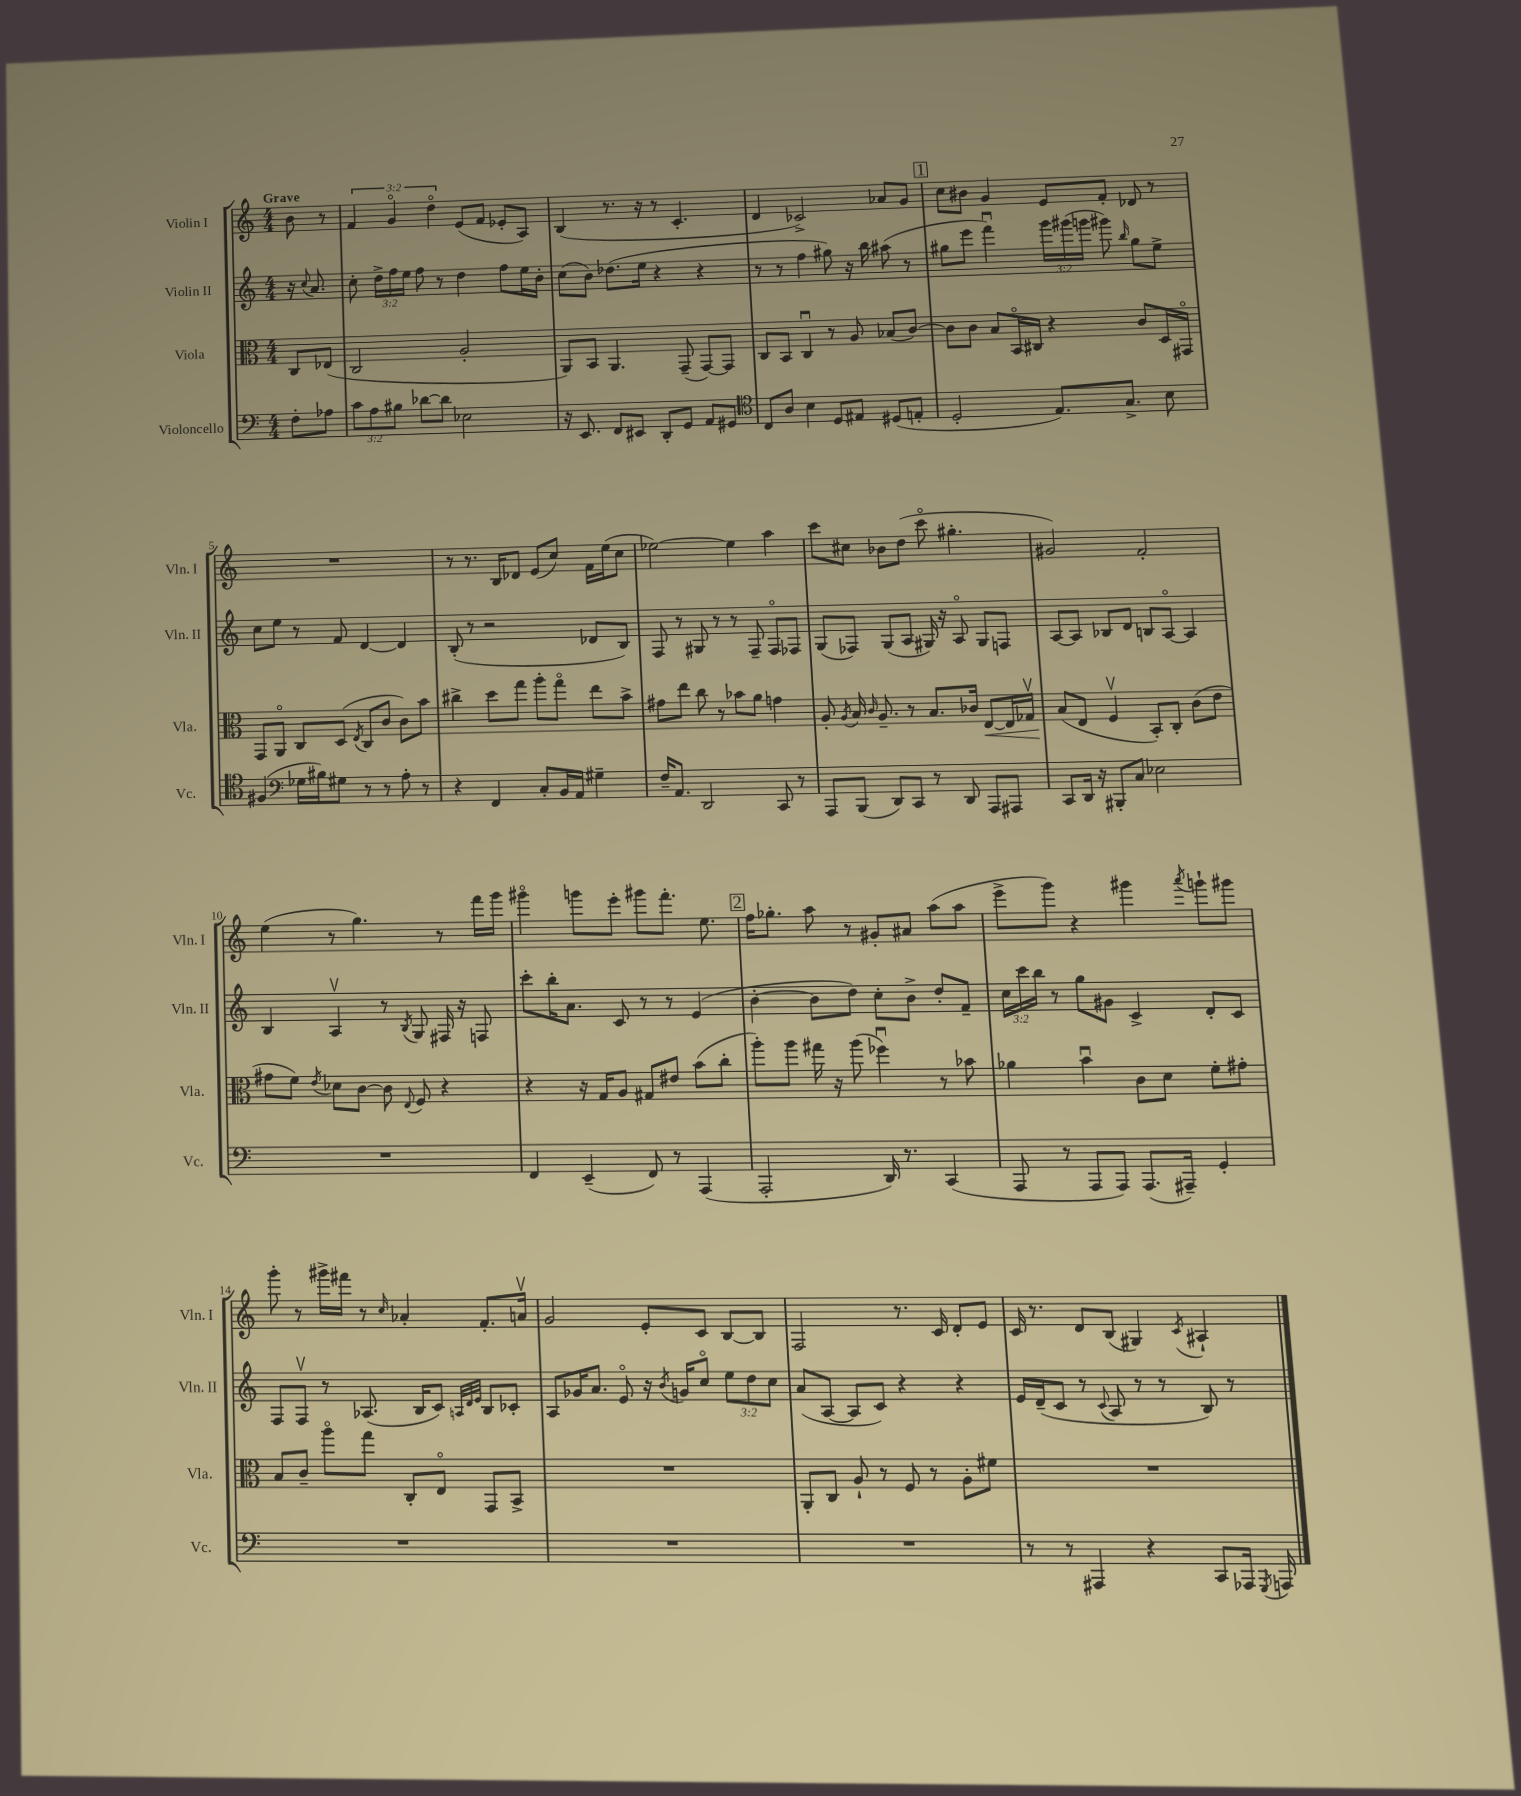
<<
\new StaffGroup <<
\new Staff = "s0" \with { instrumentName = "Violin I" shortInstrumentName = "Vln. I" } {
    \clef treble \key c \major \numericTimeSignature \time 4/4 \override Staff.TupletNumber.text = #tuplet-number::calc-fraction-text \partial 4 \tempo "Grave"
    \autoBeamOff b'8 r8 |
    \tuplet 3/2 { f'4 g'4\flageolet d''4\flageolet } e'8[( f'8] ees'8[-. a8]) |
    b4( r8. r16 r8 c'4.-. |
    d'4 ces'2->) aes'8[ g'8] |
    \mark \markup { \box "1" } c''8[ bis'8] g'4 e'8[ f'8]-. des'8 r8 |
    R1 |
    r8 r8. b16[ des'8] e'8[( c''8]) f'16[ e''16( c''8] |
    ees''2~) ees''4 a''4 |
    c'''8[ cis''8] bes'8[ d''8]( c'''8\flageolet gis''4.-. |
    gis'2) f'2-. |
    e''4( r8 g''4.) r8 f'''16[ g'''16] |
    gis'''4\flageolet g'''8[ e'''8]-. gis'''8[ f'''8.]-. e''8. |
    \mark \markup { \box "2" } f''16[ ges''8.]-. a''8 r8 gis'8[-. ais'8] a''8[( a''8] |
    e'''8[-> g'''8]) r4 gis'''4 \acciaccatura { a'''8 } g'''8[-! gis'''8] |
    g'''8-. r8 gis'''16[-> fis'''16] r8 \grace { c''16 } aes'4-. f'8.[-. a'16]\upbow |
    g'2 e'8[-. c'8] b8[~ b8] |
    f2 r8. c'16 d'8[-. e'8] |
    c'16 r8. d'8[ b8]( gis4) \acciaccatura { c'8 } ais4-! \bar "|." |
}
\new Staff = "s1" \with { instrumentName = "Violin II" shortInstrumentName = "Vln. II" } {
    \clef treble \key c \major \numericTimeSignature \time 4/4 \override Staff.TupletNumber.text = #tuplet-number::calc-fraction-text \partial 4
    \autoBeamOff r16 \appoggiatura { c''8 } a'8. |
    c''8-. \tuplet 3/2 { d''16[-> f''16 e''16] } f''8 r8 d''4 f''8[ e''16 b'16]-. |
    c''8[( b'8]) des''8.[( e''16] r4 r4 |
    r8 r8 f''4 gis''8) r16 b''16 ais''8( r8 |
    \mark \markup { \box "1" } gis''8[ e'''8] f'''4\downbow) \tuplet 3/2 { g'''16[ gis'''16( g'''16] } gis'''8) \grace { b''16 } gis''8[ e''8]-> |
    c''8[ e''8] r8 f'8 d'4~ d'4 |
    b8-.( r8 r2 des'8[ b8]) |
    f8 r8 gis8 r8 r8 f8-- f8[\flageolet fes8] |
    g8[( fes8]) g8[( a8] gis16) r16 a8\flageolet gis8[ f8] |
    a8[~ a8] bes8[ d'8] b8[ a8]~\flageolet a4 |
    b4 a4\upbow r8 \acciaccatura { b8 } g8 fis16 r16 f8 |
    c'''8[-. b''16-. a'8.] c'8 r8 r8 e'4( |
    \mark \markup { \box "2" } b'4~-. b'8[ d''8]) c''8[-. b'8]-> d''8[-. f'8]-- |
    \tuplet 3/2 { c''16[ c'''16 b''16] } r8 g''8[ gis'8] c'4-> d'8[-. c'8] |
    f8[ f8]\upbow r8 aes8.( b16[ c'8]) \grace { a32[ d'32 e'32] } b8[ ces'8]-. |
    a8[ ges'16 a'8.] e'8\flageolet r16 \acciaccatura { b'8 } g'16[ c''8]\flageolet \tuplet 3/2 { e''8[ d''8 c''8] } |
    a'8[( a8]~ a8[ c'8]) r4 r4 |
    e'16[ d'16--( c'8] r8 \appoggiatura { c'8 } a8 r8 r8 b8) r8 \bar "|." |
}
\new Staff = "s2" \with { instrumentName = "Viola" shortInstrumentName = "Vla." } {
    \clef alto \key c \major \numericTimeSignature \time 4/4 \partial 4
    \autoBeamOff c8[ ees8]( |
    c2 a2-. |
    a,8[) b,8] a,4. g,8--( g,8[~) g,8] |
    c8[ b,8] c4\downbow r8 a8 bes8[( c'8]~) |
    \mark \markup { \box "1" } c'8[ c'8] b8[ b,16\flageolet cis16] r4 c'8[ d16 gis,16]\flageolet |
    g,8[ a,8]\flageolet c8[ d8]( \acciaccatura { e8 } c8[ c'8] c'8[) b'8] |
    cis''4-> d''8[ g''8] a''8[-. g''8]\flageolet e''8[ b'8]-> |
    gis'8[ e''8] c''8 r8 bes'8[ a'8] g'4 |
    a8-. \acciaccatura { a8 } b16 \grace { c'16 } a8.-- r8 b8.[ ces'16] e8[~\< e16 ges16]\upbow |
    b8[\!( e8] f4\upbow b,8[-.) c8]-. c'8[( e'8] |
    gis'8[ f'8]) \acciaccatura { e'8 } des'8[ c'8]~ c'8 \appoggiatura { e8 } f8 r4 |
    r4 r16 g16[ a8] gis8[ eis'8] b'8[( c''8]-. |
    \mark \markup { \box "2" } a''8[-.) a''8] gis''16 r16 a''8( fes''4\downbow) r8 bes'8 |
    aes'4 b'4\downbow c'8[ d'8] f'8[-. gis'8]-. |
    b8[ c'8]-- a''8[\flageolet g''8] c8[-. e8]\flageolet g,8[ b,8]-> |
    R1 |
    a,8[-. c8] a8-! r8 f8 r8 a8[-. fis'8] |
    R1 \bar "|." |
}
\new Staff = "s3" \with { instrumentName = "Violoncello" shortInstrumentName = "Vc." } {
    \clef bass \key c \major \numericTimeSignature \time 4/4 \override Staff.TupletNumber.text = #tuplet-number::calc-fraction-text \partial 4
    \autoBeamOff f8[-. aes8] |
    \tuplet 3/2 { c'8[ a8 bis8] } des'8[~ des'8] ees2 |
    r16 e,8. f,8[ eis,8] d,8[-. g,8] a,8[ gis,8] |
    \clef tenor c8[ a8] b4 d8[ eis8] dis8[( e8]-. |
    \mark \markup { \box "1" } d2-. e8.[) g8.]-> b8 |
    fis4( \clef bass ges16[ bis16) gis8] r8 r8 a8-. r8 |
    r4 f,4 c8[-. b,16 a,16] gis4-- |
    f16[-- a,8.] d,2 c,8 r8 |
    a,,8[ b,,8]( d,8[) c,8] r8 d,8 a,,8[ ais,,8] |
    c,8[ d,16] r16 bis,,8[-. c8] ees2 |
    R1 |
    f,4 e,4--( f,8) r8 a,,4( |
    \mark \markup { \box "2" } a,,2-. d,16) r8. c,4( |
    a,,8 r8 a,,8[ a,,8]) a,,8.[( ais,,16]--) g,4-. |
    R1 |
    R1 |
    R1 |
    r8 r8 ais,,4 r4 c,8[ aes,,16] \acciaccatura { g,,8 } a,,16 \bar "|." |
}
>>
>>
